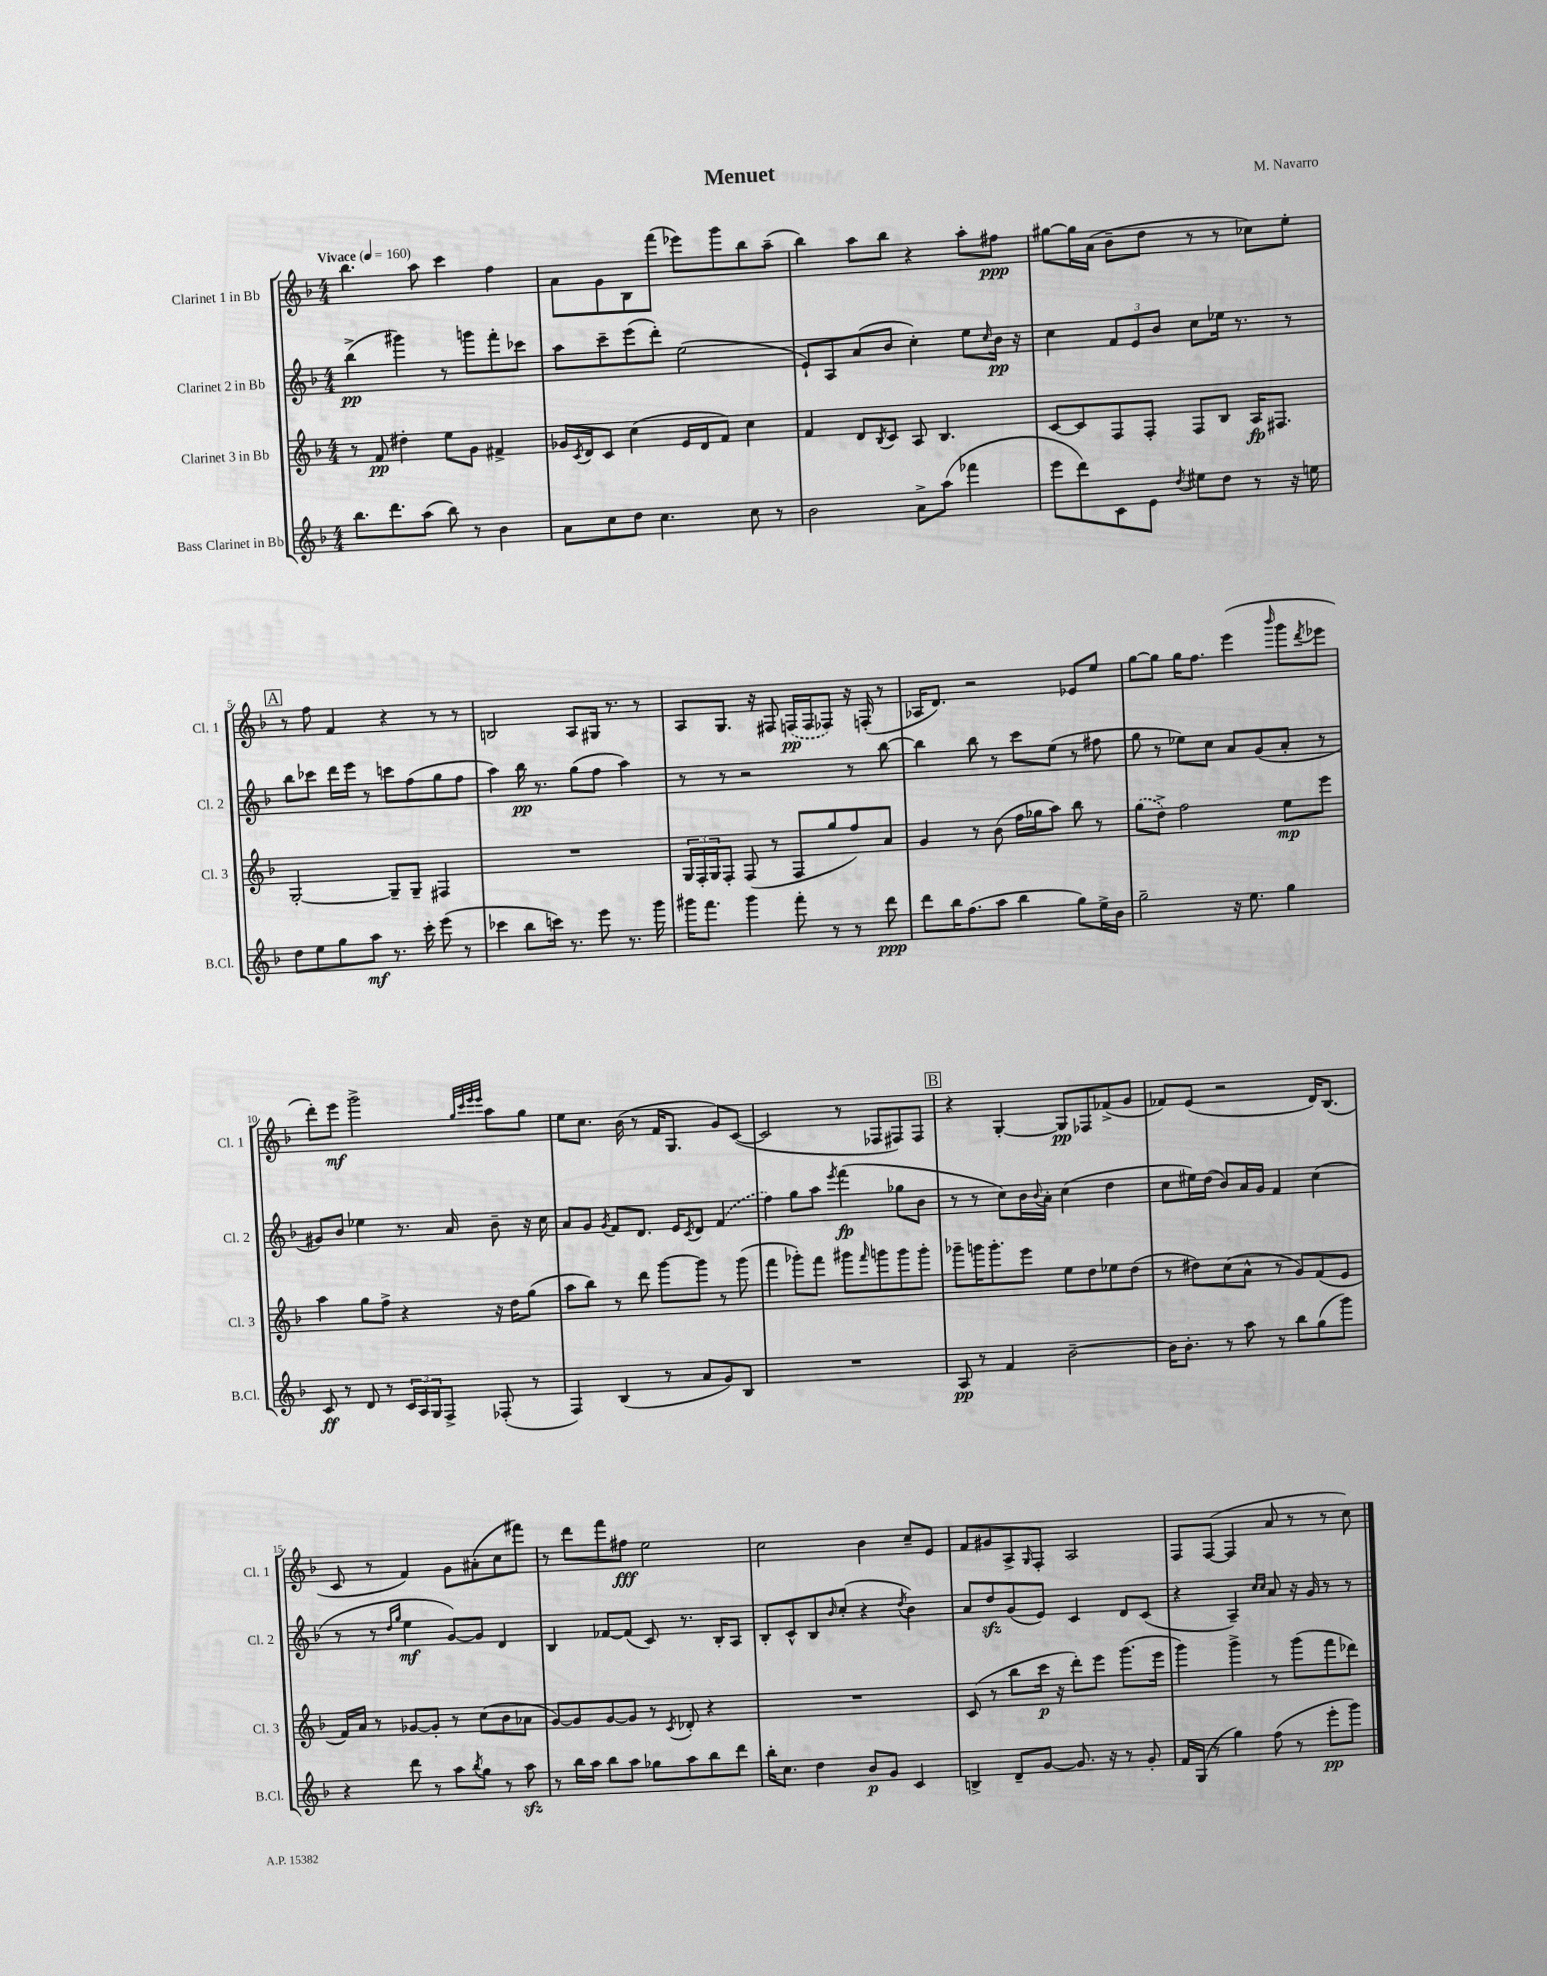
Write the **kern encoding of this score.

**kern	**dynam	**kern	**dynam	**kern	**dynam	**kern	**dynam
*part4	*part4	*part3	*part3	*part2	*part2	*part1	*part1
*staff4	*staff4	*staff3	*staff3	*staff2	*staff2	*staff1	*staff1
*I"Bass Clarinet in Bb	*	*I"Clarinet 3 in Bb	*	*I"Clarinet 2 in Bb	*	*I"Clarinet 1 in Bb	*
*I'B.Cl.	*	*I'Cl. 3	*	*I'Cl. 2	*	*I'Cl. 1	*
*clefG2	*	*clefG2	*	*clefG2	*	*clefG2	*
*k[b-]	*	*k[b-]	*	*k[b-]	*	*k[b-]	*
*M4/4	*	*M4/4	*	*M4/4	*	*M4/4	*
*MM160	*	*MM160	*	*MM160	*	*MM160	*
=1	=1	=1	=1	=1	=1	=1	=1
!	!	!	!	!	!	!LO:TX:a:B:t=Vivace	!
8.bb-\L	.	8r	.	(4bb-^\	pp	4.bb-\	.
.	.	8f/	pp	.	.	.	.
8.ddd\	.	.	.	.	.	.	.
.	.	4dd#X'\	.	4ggg#X\)	.	.	.
(8aa\J	.	.	.	.	.	8aa\	.
8bb-\)	.	8ee\L	.	8r	.	4ccc\	.
8r	.	8g\J	.	8gggn\L	.	.	.
4b-\	.	4f#X^/	.	8fff'\	.	4ff\	.
.	.	.	.	8ccc-X\J	.	.	.
=2	=2	=2	=2	=2	=2	=2	=2
8a\L	.	16g-X/LL	.	8aa\L	.	8a\L	.
.	.	8qc/	.	.	.	.	.
.	.	16d/J	.	.	.	.	.
8cc\	.	8c/J	.	8ccc~\	.	8g\	.
8dd\J	.	(4cc\	.	(8eee\	.	8B-\	.
4.cc\	.	.	.	8ddd'\J)	.	(8fff\J	.
.	.	16e/LL	.	(2ee\	.	8eee-X\L)	.
.	.	16d/J	.	.	.	.	.
.	.	8f/J)	.	.	.	8ggg\	.
8cc\	.	4cc\	.	.	.	8bb-\	.
8r	.	.	.	.	.	(8aa~\J	.
=3	=3	=3	=3	=3	=3	=3	=3
2b-\	.	4f/	.	8e`/L)	.	4bb-\)	.
.	.	.	.	8A/	.	.	.
.	.	8d/L	.	(8a/	.	8aa\L	.
.	.	8qB-/	.	.	.	.	.
.	.	8c/J	.	8b-/J	.	8bb-\J	.
8a^\L	.	8A/	.	4cc'\)	.	4r	.
(8aa\J	.	4.B-/	.	.	.	.	.
4fff-X\	.	.	.	8ee\L	.	8aa'\L	.
.	.	.	.	16qqcc/	.	.	.
.	.	.	.	16b-\Jk	pp	8ff#X\J	ppp
.	.	.	.	16r	.	.	.
=4	=4	=4	=4	=4	=4	=4	=4
8eee\L	.	[8c/L	.	4cc\	.	[8gg#X\L	.
8ddd\)	.	8c/]	.	.	.	16gg#\L]	.
.	.	.	.	.	.	(16a\JJ	.
8c\	.	8F/	.	12f/L	.	8b-~\L	.
.	.	.	.	12e/	.	.	.
8e\J	.	8F'/J	.	.	.	8dd\J	.
.	.	.	.	12b-/J	.	.	.
8qdd/	.	.	.	.	.	.	.
8ee#X\L	.	8F/L	.	8cc\L	.	8r	.
8dd\J	.	8B-/J	.	16ee-X\Jk	.	8r	.
.	.	.	.	8.r	.	.	.
8r	.	16A/KL	fp	.	.	8cc-X\L)	.
.	.	8.F#X/J	.	.	.	.	.
16r	.	.	.	8r	.	8ee'\J	.
16een\	.	.	.	.	.	.	.
!!LO:LB:g=z
!!LO:REH:place=s1:t=A
=5	=5	=5	=5	=5	=5	=5	=5
8dd\L	.	[2G'/	.	8bb-\L	.	8r	.
8ee\	.	.	.	8ccc-X\J	.	8ff\	.
8gg\	.	.	.	16ddd\LL	.	4f/	.
.	.	.	.	16eee\JJ	.	.	.
8aa\J	mf	.	.	8r	.	.	.
8.r	.	8G~/L]	.	8cccn\L	.	4r	.
.	.	8G~/J	.	(8ff\	.	.	.
16ccc'\	.	.	.	.	.	.	.
(8eee\	.	4F#X/	.	8gg\	.	8r	.
8r	.	.	.	8ff\J	.	8r	.
=6	=6	=6	=6	=6	=6	=6	=6
4ccc-X\	.	1r	.	4aa\)	.	2Bn/	.
8bb-\L	.	.	.	16bb-\	pp	.	.
.	.	.	.	8.r	.	.	.
16cccn\Jk)	.	.	.	.	.	.	.
8.r	.	.	.	.	.	.	.
.	.	.	.	(8gg\L	.	8A/L	.
8eee\	.	.	.	8ff\J	.	16G#X/Jk	.
.	.	.	.	.	.	8.r	.
8.r	.	.	.	4aa\)	.	.	.
.	.	.	.	.	.	8r	.
16ggg\	.	.	.	.	.	.	.
=7	=7	=7	=7	=7	=7	=7	=7
16ggg#X\KL	.	24G/LL	.	8r	.	8A/L	.
.	.	24F'/	.	.	.	.	.
8.fff\J	.	.	.	.	.	.	.
.	.	24G/J	.	.	.	.	.
.	.	8F'/J	.	8r	.	8.G/J	.
4ggg#\	.	(8F/	.	2r	.	.	.
.	.	.	.	.	.	16r	.
.	.	8r	.	.	.	8F#X/	.
8fff'\	.	8F/L	.	.	.	(16Fn/LL	pp
.	.	.	.	.	.	16F/J	.
8r	.	8gg/	.	.	.	8F-X/J)	.
8r	.	8ff/)	.	8r	.	16r	.
.	.	.	.	.	.	(16Fn'/	.
8ddd\	ppp	8a/J	.	[8bb-\	.	8r	.
=8	=8	=8	=8	=8	=8	=8	=8
8ddd\L	.	4g/	.	4bb-\]	.	16A-X/KL	.
.	.	.	.	.	.	8.d/J)	.
16bb-\K	.	.	.	.	.	.	.
(8.ff\	.	.	.	.	.	.	.
.	.	8r	.	8bb-\	.	2r	.
8aa\J	.	(8b-\	.	8r	.	.	.
4bb-\	.	16ff\LL	.	8ccc\L	.	.	.
.	.	16gg-X\J	.	.	.	.	.
.	.	8aa\J)	.	(8ee\J	.	.	.
8gg\L)	.	8bb-\	.	8r	.	8e-X/L	.
16ee^\L	.	8r	.	8ff#X\	.	8ee/J	.
16b-\JJ	.	.	.	.	.	.	.
=9	=9	=9	=9	=9	=9	=9	=9
2gg~\	.	(8gg\L	.	8gg\	.	[8gg\L	.
.	.	8dd^\J)	.	8r	.	8gg\J]	.
.	.	2ff\	.	8ee-X\L)	.	16gg\KL	.
.	.	.	.	.	.	8.ff\J	.
.	.	.	.	8cc\J	.	.	.
16r	.	.	.	8a/L	.	(4eee\	.
8.ee\	.	.	.	.	.	.	.
.	.	.	.	(8g/	.	.	.
.	.	.	.	.	.	16qqbbb-/	.
4gg\	.	8ee\L	mp	8a'/J	.	8ggg\L	.
.	.	.	.	.	.	8qddd/	.
.	.	8eee\J	.	8r	.	8eee-X\J	.
!!LO:LB:g=z
=10	=10	=10	=10	=10	=10	=10	=10
8c/	ff	4aa\	.	8g#X/L)	.	8ddd'\L)	.
8r	.	.	.	8b-/J	.	8eee\J	mf
8d/	.	8gg\L	.	4ee-X\	.	2ggg^\	.
8r	.	8ff^\J	.	.	.	.	.
24c/LL	.	4r	.	8.r	.	.	.
24A/	.	.	.	.	.	.	.
24G/J	.	.	.	.	.	.	.
8F^/J	.	.	.	.	.	.	.
.	.	.	.	16a/	.	.	.
.	.	.	.	.	.	32qqgg/LLL	.
.	.	.	.	.	.	32qqccc/	.
.	.	.	.	.	.	32qqeee/	.
.	.	.	.	.	.	32qqeee/JJJ	.
(8F-X'/	.	16r	.	8b-~\	.	8aa\L	.
.	.	16dd\KL	.	.	.	.	.
8r	.	(8gg\J	.	16r	.	8gg\J	.
.	.	.	.	16cc\	.	.	.
=11	=11	=11	=11	=11	=11	=11	=11
4F/)	.	8aa\L	.	8a/L	.	8ee\L	.
.	.	8bb-\J)	.	8g/J	.	8.cc\J	.
.	.	.	.	8qg/	.	.	.
(4B-/	.	8r	.	8f/L	.	.	.
.	.	.	.	.	.	(16b-\	.
.	.	8ddd\	.	8.d/J	.	8r	.
8r	.	[8ggg\L	.	.	.	16f/KL	.
.	.	.	.	16e/KL	.	8.G/J	.
.	.	.	.	8qc/	.	.	.
8a/L	.	8ggg\J]	.	8d/J	.	.	.
8g/)	.	8r	.	(4f/	.	8g/L)	.
8B-/J	.	(8ggg\	.	.	.	([8c/J	.
=12	=12	=12	=12	=12	=12	=12	=12
1r	.	4fff\	.	4ff\)	.	2c/]	.
.	.	8ggg-X'\L)	.	8gg\L	.	.	.
.	.	8fff\J	.	8aa\J	.	.	.
.	.	.	.	8qeee/	.	.	.
.	.	8ggg#X\L	.	(4fff\	fp	8r	.
.	.	16qqfff/	.	.	.	.	.
.	.	8gggn\	.	.	.	8F-X/L	.
.	.	8ggg\	.	8gg-X\L	.	8F#X/)	.
.	.	8ggg'\J	.	8b-\J	.	8F#/J	.
!!LO:REH:place=s1:t=B
=13	=13	=13	=13	=13	=13	=13	=13
8A/	pp	8ggg-X~\L	.	8r	.	4r	.
8r	.	16gggn\K	.	8r	.	.	.
.	.	8.ggg'\	.	.	.	.	.
4f/	.	.	.	8cc\L)	.	[4G'/	.
.	.	8eee\J	.	16b-\L	.	.	.
.	.	.	.	8qqb-/	.	.	.
.	.	.	.	16a'\JJ	.	.	.
[2b-~\	.	8ee\L	.	(4cc\	.	8G/L]	pp
.	.	8dd\	.	.	.	8F-X/	.
.	.	8ee-X\	.	4dd\	.	(8f-X^/	.
.	.	(8dd\J	.	.	.	8g/J	.
=14	=14	=14	=14	=14	=14	=14	=14
16b-\KL]	.	8r	.	8cc\L	.	8f-X/L)	.
8.b-'\J	.	.	.	.	.	.	.
.	.	8dd#X\L)	.	16ee#X\L)	.	(8e/J	.
.	.	.	.	(16dd\JJ	.	.	.
8r	.	(8cc\	.	8b-/L)	.	2r	.
8aa\	.	8a^^\J	.	16a/L	.	.	.
.	.	.	.	16g/JJ	.	.	.
8r	.	8r	.	4f/	.	.	.
8bb-\L	.	8g/L)	.	.	.	.	.
(8gg\	.	(8f/	.	(4cc\	.	16d/KL)	.
.	.	.	.	.	.	(8.B-/J	.
8ggg\J)	.	8e/J	.	.	.	.	.
!!LO:LB:g=z
=15	=15	=15	=15	=15	=15	=15	=15
4r	.	16f/LL)	.	8r	.	8c/	.
.	.	16a/JJ	.	.	.	.	.
.	.	8r	.	8r	.	8r	.
.	.	.	.	16qqdd/LL	.	.	.
.	.	.	.	16qqgg/JJ	.	.	.
8ddd\	.	[8g-X/L	.	4ee\	mf	4f/)	.
8r	.	8g-'/J]	.	.	.	.	.
8aa\L	.	8r	.	[8g/L)	.	8g\L	.
8qbb-/	.	.	.	.	.	.	.
8gg\J	.	(8cc\L	.	8g/J]	.	(8a#X'\	.
8r	.	8b-\	.	4d/	.	8cc\	.
8aazz\	.	8a-X\J	.	.	.	8fff#X\J)	.
=16	=16	=16	=16	=16	=16	=16	=16
8r	.	[8g/L)	.	4B-/	.	8r	.
16bb-\LL	.	8g/]	.	.	.	8ddd\L	.
16aa\JJ	.	.	.	.	.	.	.
8bb-\L	.	[8g/	.	[8f-X/L	.	8fff\	.
8aa\J	.	8g/J]	.	(8f-/J]	.	8ff#X\J	fff
8gg-X\L	.	8r	.	8c/)	.	2ee\	.
.	.	8qc/	.	.	.	.	.
8aa\	.	8d-X'/	.	8.r	.	.	.
8bb-\	.	4r	.	.	.	.	.
.	.	.	.	16B-'/KL	.	.	.
8ddd\J	.	.	.	8A/J	.	.	.
=17	=17	=17	=17	=17	=17	=17	=17
16bb-'\KL	.	1r	.	8B-'/L	.	2cc\	.
8.cc\J	.	.	.	.	.	.	.
.	.	.	.	8c^^/	.	.	.
4dd\	.	.	.	8B-/	.	.	.
.	.	.	.	16qqb-/	.	.	.
.	.	.	.	(8cc'/J	.	.	.
8b-/L	p	.	.	4r	.	4b-\	.
8g/J	.	.	.	.	.	.	.
.	.	.	.	8qdd/	.	.	.
4c/	.	.	.	4b-\)	.	8cc~/L	.
.	.	.	.	.	.	8e/J	.
=18	=18	=18	=18	=18	=18	=18	=18
4Bn^/	.	(8c/	.	8a/L	.	8f/L	.
.	.	8r	.	8ddzz/	.	8g#X/	.
8d~/L	.	8bb-\L	.	(8g/	.	8A^/	.
.	.	.	.	.	.	16qqG/	.
[8g/J	.	16ccc\Jk	p	8e/J)	.	8F'/J	.
.	.	16r	.	.	.	.	.
8.g/]	.	8ddd'\L)	.	4c/	.	2A/	.
.	.	8eee\J	.	.	.	.	.
16r	.	.	.	.	.	.	.
8r	.	(8.ggg\L	.	8d/L	.	.	.
8g'/	.	.	.	(8c/J	.	.	.
.	.	16eee\Jk	.	.	.	.	.
=19	=19	=19	=19	=19	=19	=19	=19
16f/LL	.	4ggg\)	.	4r	.	8F/L	.
(16G/JJ	.	.	.	.	.	.	.
8r	.	.	.	.	.	([8F/J	.
4gg\)	.	4ggg^\	.	4A~/)	.	4F/]	.
.	.	.	.	16qqcc/LL	.	.	.
.	.	.	.	16qqcc/JJ	.	.	.
(8ff\	.	8r	.	8a/	.	8a/	.
8r	.	(8ggg\L	.	16r	.	8r	.
.	.	.	.	16g/	.	.	.
8eee'\L	pp	8fff\	.	8r	.	8r	.
8ggg\J)	.	8ddd-X\J)	.	8r	.	8cc\)	.
==	==	==	==	==	==	==	==
*-	*-	*-	*-	*-	*-	*-	*-
